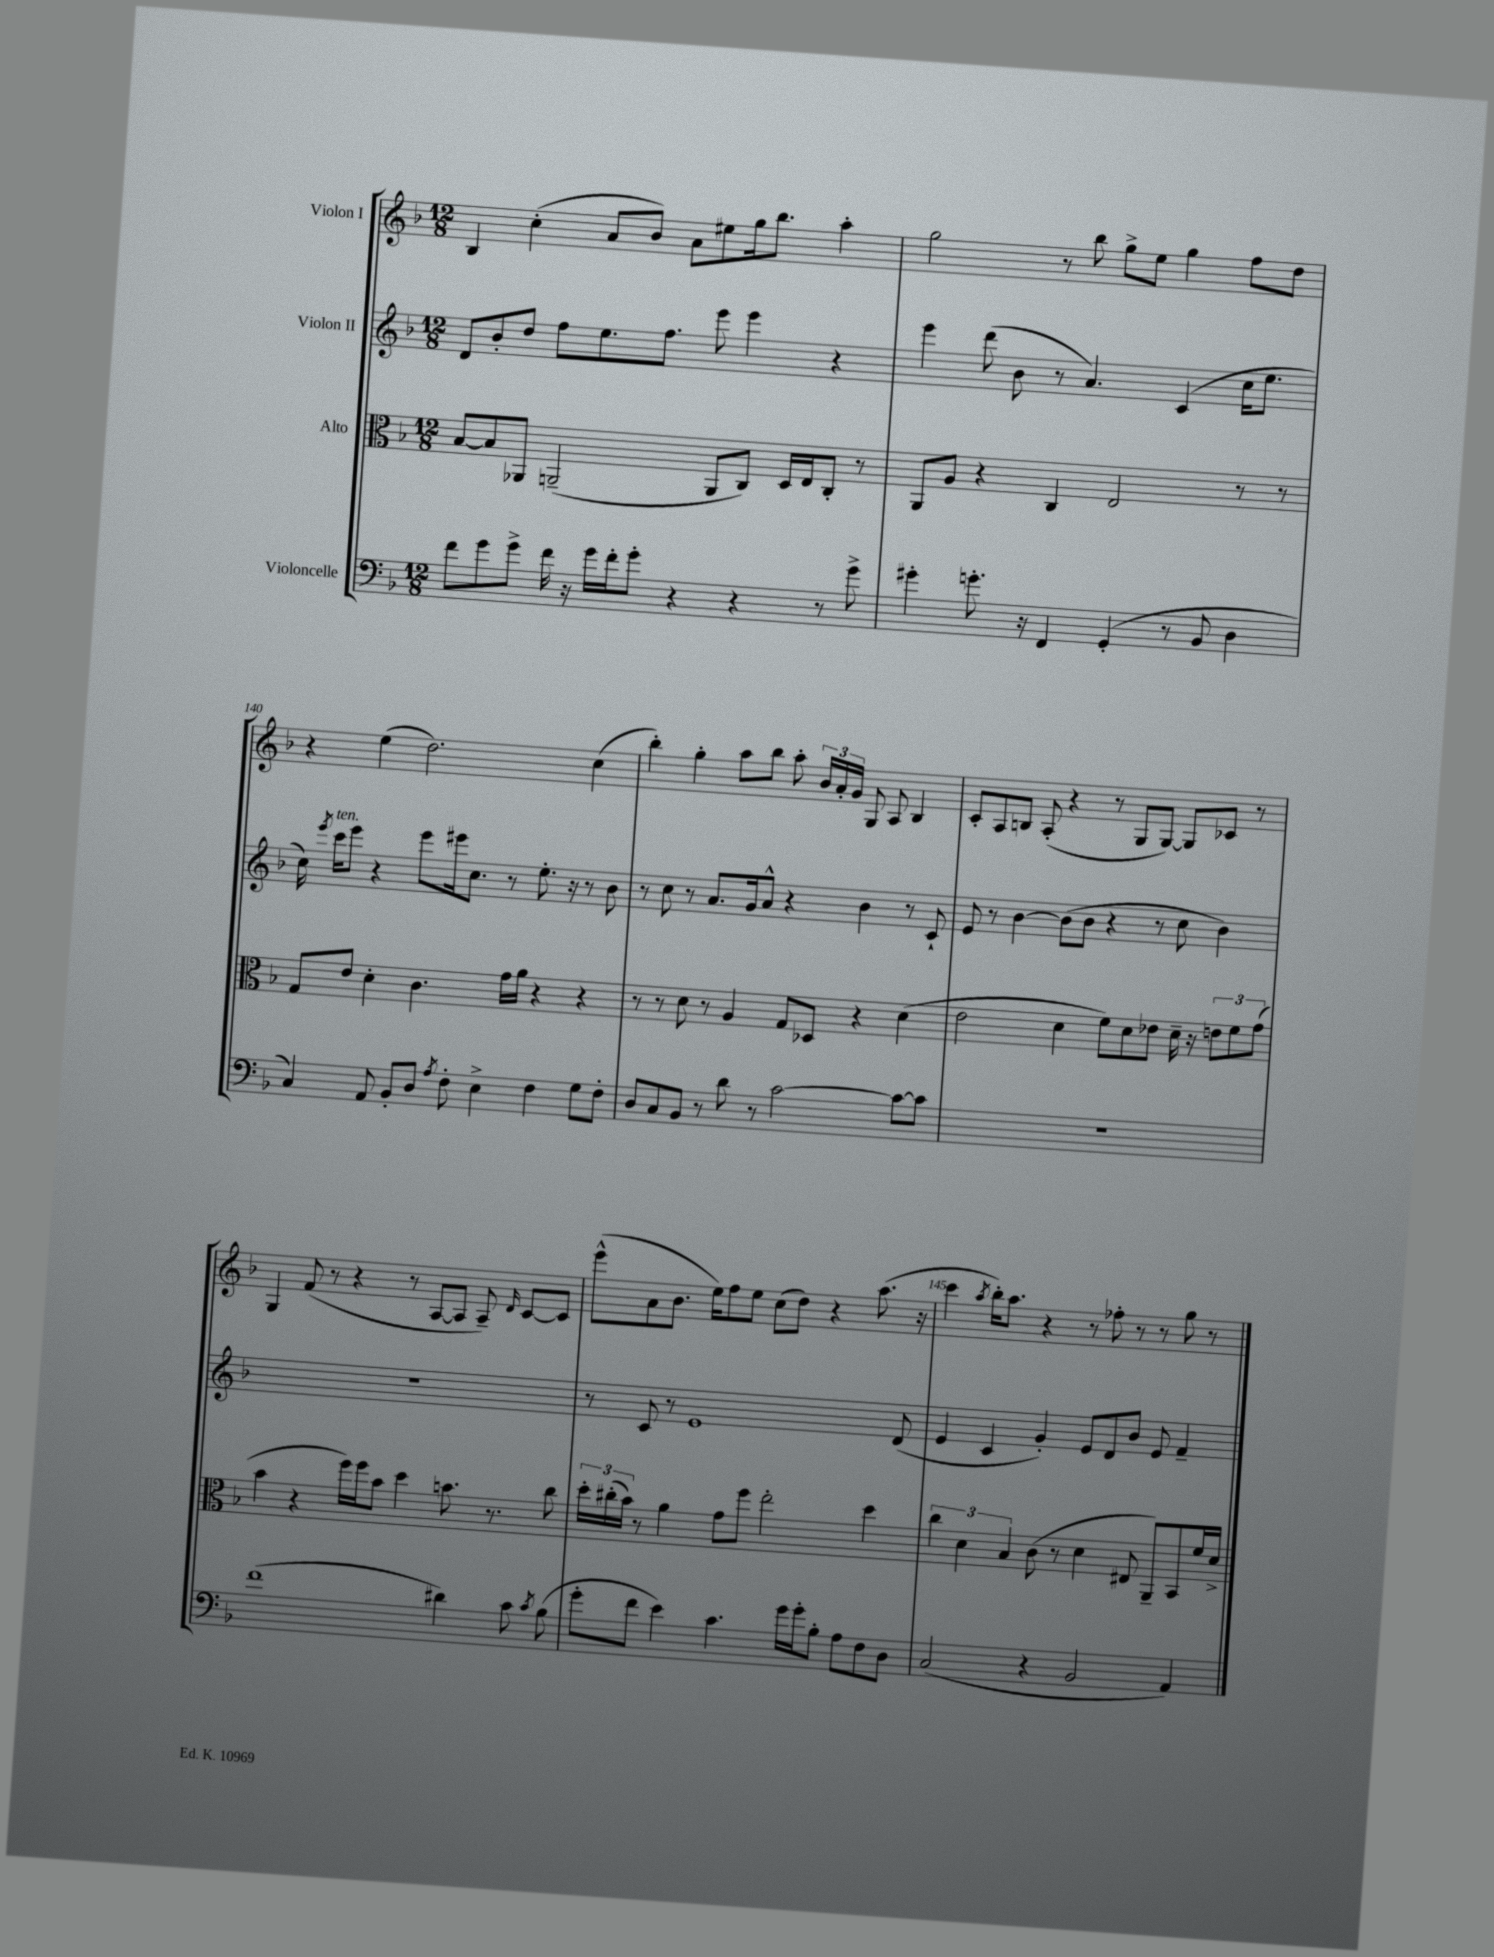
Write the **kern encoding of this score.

**kern	**kern	**kern	**kern
*staff4	*staff3	*staff2	*staff1
*clefF4	*clefC3	*clefG2	*clefG2
*k[b-]	*k[b-]	*k[b-]	*k[b-]
*M12/8	*M12/8	*M12/8	*M12/8
8f	[8B-	8d	4B-
8g	8B-]	8b-'	.
8g^	8AA-	8dd	(4cc'
16f	(2AA~	8ff	.
16r	.	.	.
16g	.	8.ee	8a
16f'	.	.	.
8g'	.	.	8b-)
.	.	8.ff	.
4r	.	.	8a
.	8AA	8eee	8ee#
4r	8C)	4eee	16gg
.	.	.	8.bb-
.	16D	.	.
.	16E	.	.
8r	8C'	4r	4aa'
8g^	8r	.	.
=	=	=	=
4g#'	8AA	4eee	2gg
.	8A	.	.
8.g'	4r	(8ddd	.
.	.	8b-	.
16r	.	.	.
4FF	4C	8r	8r
.	.	4.a)	8bb-
(4GG'	2E	.	8gg^
.	.	.	8ee
8r	.	(4c	4gg
8BB-	.	.	.
4D	8r	16cc	8ff
.	.	8.ee	.
.	8r	.	8dd
=	=	=	=
4C)	8G	16cc)	4r
.	.	8qeee	.
.	.	16ccc	.
.	8e	8eee	.
8AA	4d'	4r	(4ee
8BB-'	.	.	.
8D	4.c	8eee	2.dd)
8qA	.	.	.
8F'	.	16eee#	.
.	.	8.cc	.
4E^	.	.	.
.	16g	8r	.
.	16a	.	.
4F	4r	8.ee'	.
.	.	16r	.
8G	4r	8r	(4cc
8F'	.	8b-	.
=	=	=	=
8D	8r	8r	4bb-')
8C	8r	8cc	.
8BB-	8d	8r	4gg'
8r	8r	8.a	.
8d	4A	.	8aa
.	.	16g	.
8r	.	8a^^	8bb-
[2c	8G	4r	8aa'
.	8D-	.	24b-
.	.	.	24a'
.	.	.	24g
.	4r	4b-	8G
.	.	.	8A
8c_	(4d	8r	4B-
8c]	.	8c`	.
=	=	=	=
1.r	2e	8e	8c'
.	.	8r	8A
.	.	[4b-	8B
.	.	.	(8A'
.	4d	(8b-]	4r
.	.	8b-	.
.	8f)	4r	8r
.	8d	.	8G
.	8e-	8r	[8G)
.	16d~	8cc	8G]
.	16r	.	.
.	12e	4b-)	8c-
.	12f	.	.
.	.	.	8r
.	(12g	.	.
=	=	=	=
(1f	4b-	1.r	4G
.	4r	.	(8f
.	.	.	8r
.	16ff)	.	4r
.	16ff	.	.
.	8b-	.	.
.	4dd	.	8r
.	.	.	[8A
4d#)	8.b	.	8A]
.	.	.	8A~)
.	8.r	.	.
.	.	.	16qqd
8c	.	.	[8c
8qc	.	.	.
(8B-	8cc	.	8c]
=	=	=	=
8g'	24dd'	8r	(8eee^^
.	(24cc#'	.	.
.	24b-)	.	.
8f	8r	8c	8a
4e)	4a	8r	8.b-
.	.	1e	.
.	.	.	16ee)
4.c	8g	.	8ff
.	8ff	.	8ee
.	2ee'	.	(8cc
16g	.	.	8dd)
16g'	.	.	.
8B-'	.	.	4r
8A	.	.	.
8F	4dd	.	(8.aa
8D	.	(8d	.
.	.	.	16r
=	=	=	=
(2C	6cc	4e	4ccc
.	6d	.	.
.	.	.	8qaa
.	.	4c	16bb-')
.	.	.	8.aa
.	6B-	.	.
4r	(8c	4g')	4r
.	8r	.	.
2BB-	4d	8e	8r
.	.	8d	8ff-'
.	8E#	8b-	8r
.	8AA~)	8e	8r
4AA)	8BB-	4f~	8gg
.	16f	.	8r
.	16d^	.	.
==	==	==	==
*-	*-	*-	*-
